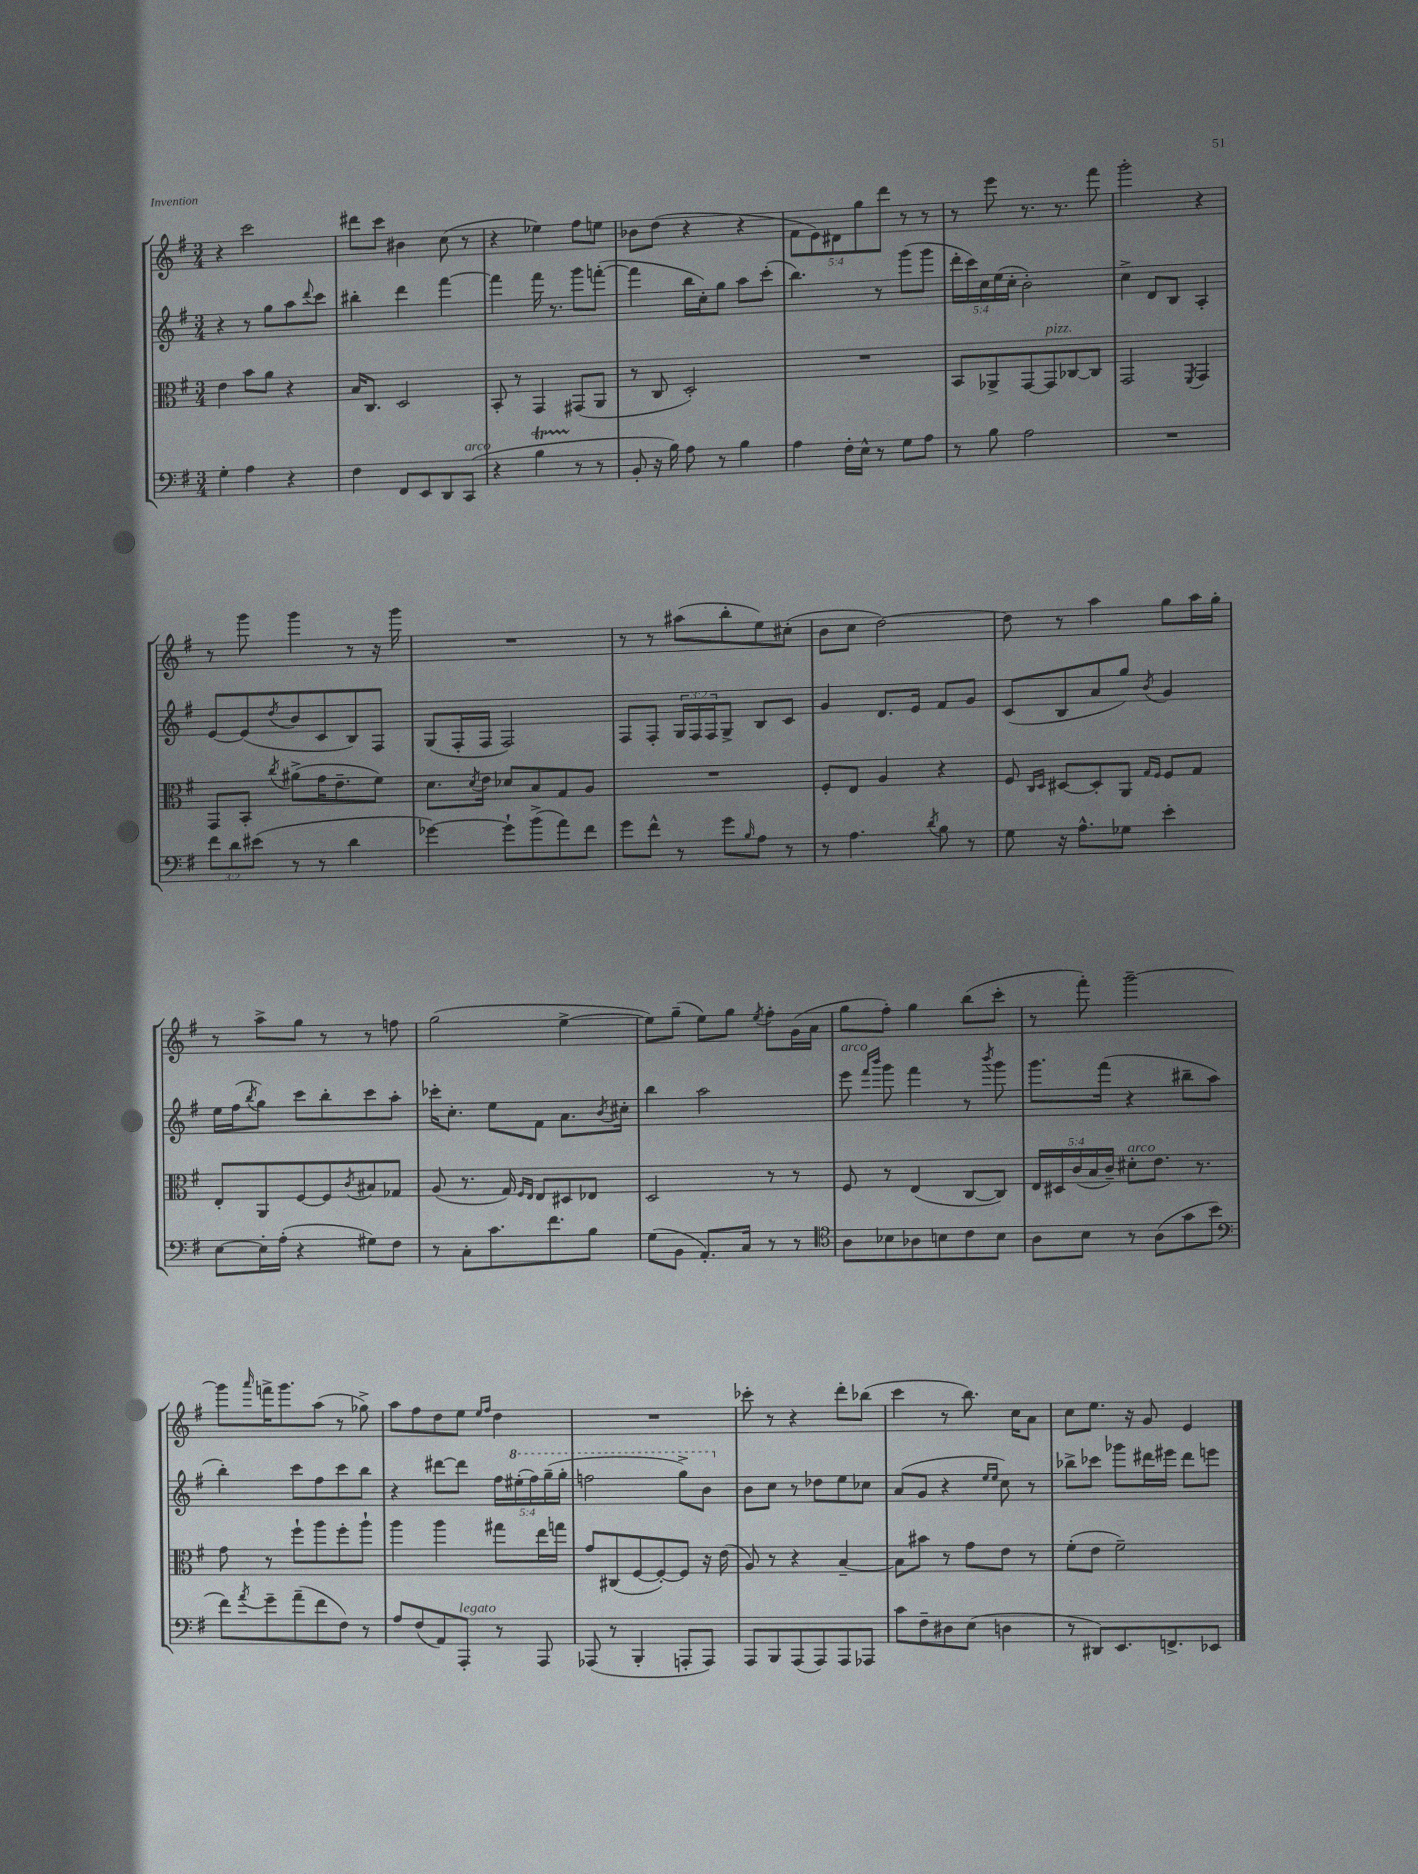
<<
\new StaffGroup <<
\new Staff = "s0" {
    \clef treble \key g \major \numericTimeSignature \time 3/4 \override Staff.TupletNumber.text = #tuplet-number::calc-fraction-text
    r4 c'''2 |
    dis'''8 c'''8 bis'4 c''8( r8 |
    r4 ees''4) fis''8 e''8 |
    bes'8 d''8( r4 r4 |
    \tuplet 5/4 { fis'8 e'8) dis'8 g''8 d'''8 } r8 r8 |
    r8 e'''8 r8. r8. fis'''8 |
    g'''2-. r4 |
    r8 g'''8 g'''4 r8 r16 g'''16 |
    R2. |
    r8 r8 ais''8( b''8-. e''8) cis''8-.( |
    b'8 c''8 d''2~) |
    d''8 r8 a''4 g''8 a''16 g''16-. |
    r8 a''8-> g''8 r8 r8 f''8 |
    g''2( e''4~-> |
    e''8) g''8--( e''8) g''8 \acciaccatura { e''8 } fis''8-. g'16( a'16 |
    g''8 fis''8-.) g''4 b''8( c'''8-. |
    r8 fis'''8-.) g'''2~-- |
    g'''8 \grace { a'''16 } f'''16-> g'''8. a''8( r8 ges''8->) |
    a''8 fis''8 d''8 e''8 \grace { e''16 fis''16 } d''4 |
    R2. |
    ces'''8-. r8 r4 d'''8-. bes''8( |
    c'''4 r8 b''8.) c''16 a'8 |
    c''8 e''8. r16 g'8 e'4 \bar "|." |
}
\new Staff = "s1" {
    \clef treble \key g \major \numericTimeSignature \time 3/4 \override Staff.TupletNumber.text = #tuplet-number::calc-fraction-text
    r4 r8 g''8 a''8 \appoggiatura { d'''8 } c'''8 |
    bis''4-. d'''4 fis'''4~ |
    fis'''4 fis'''16 r8. g'''8 f'''8~-.( |
    f'''4 b''16 c''16-.) g''8 a''8 c'''8-.( |
    b''4.) r8 g'''8( g'''8 |
    \tuplet 5/4 { d'''16-. c'''16) c''16 e''16( c''16-. } b'2-.) |
    c''4-> d'8 b8 a4-. |
    e'8~ e'8( \acciaccatura { d''8 } b'8 c'8 b8) fis8 |
    g8( fis16-. fis16 fis2) |
    fis8 fis8-. \tuplet 3/2 { g16 fis16 fis16 } g8-> b8 c'8 |
    g'4 d'8. e'16 fis'8 g'8 |
    c'8( b8 a'8 g''8) \acciaccatura { b'8 } g'4 |
    e''16 fis''16( \acciaccatura { b''8 } g''8) c'''8 b''8-. c'''8 a''8-. |
    ces'''16-. c''8.-. e''8 fis'8 a'8. \acciaccatura { b'8 } cis''16-. |
    b''4 a''2 |
    e'''8^\markup { \italic "arco" } \grace { fis'''16 b'''16 } g'''8 fis'''4 r8 \acciaccatura { b'''8 } g'''8 |
    g'''8. fis'''16( r4 bis''8-- a''8 |
    b''4-.) c'''8 fis''8 c'''8 b''8 |
    r4 dis'''8~ dis'''8 \tuplet 5/4 { fis''16 \ottava #1 eis'''16-.( fis'''16) g'''16--( g'''16-. } |
    f'''2 g'''8->) b''8 \ottava #0 |
    b'8 c''8 r8 des''8 e''8 ces''8 |
    a'8( g'8 r4 \grace { e''16 e''16 } c''8) r8 |
    bes''8-> ces'''8 ges'''8 dis'''16 eis'''16 dis'''8 e'''8 \bar "|." |
}
\new Staff = "s2" {
    \clef alto \key g \major \numericTimeSignature \time 3/4 \override Staff.TupletNumber.text = #tuplet-number::calc-fraction-text
    e'4 b'8 a'8 r4 |
    b16 c8. d2 |
    b,8-. r8 g,4 gis,8( a,8 |
    r8 c8 d2-.) |
    R2. |
    b,8 aes,8-> g,8~ g,8^\markup { \italic "pizz." } ces8~ ces8 |
    g,2 \acciaccatura { fis,8 } g,4 |
    g,8 b,8-. \acciaccatura { c''8 } ais'8->( g'16 e'8.-- fis'8) |
    d'8. \acciaccatura { d'8 } e'16 des'8 b8 g8 a8 |
    R2. |
    fis8-. e8 a4 r4 |
    fis8 \grace { c16 d16 } dis8~ dis8-. a,8 \grace { g16 fis16 } fis8 g8 |
    e8-. a,8 fis8~ fis8 \acciaccatura { c'8 } bis8 ges8 |
    a8( r8. g16) \grace { fis16 e16 } e8 dis8 ees8 |
    d2 r8 r8 |
    fis8 r8 e4( c8~ c8) |
    \tuplet 5/4 { e16 dis16 c'16( b16 c'16--) } dis'8-.^\markup { \italic "arco" } e'8. r8. |
    g'8 r8 fis''8-! a''8 fis''8-. a''8-! |
    a''4 a''4 gis''8 e''16 g''16 |
    g'8 cis8( fis8~ fis8~-.) fis8 r16 e'16( |
    a8) r8 r4 b4~-- |
    b8 bis'8 r8 g'8 e'8 r8 |
    fis'8-.( e'8 fis'2--) \bar "|." |
}
\new Staff = "s3" {
    \clef bass \key g \major \numericTimeSignature \time 3/4 \override Staff.TupletNumber.text = #tuplet-number::calc-fraction-text
    g4-. a4 r4 |
    fis4 fis,8 e,8 d,8 c,8^\markup { \italic "arco" }( |
    r4 b4\startTrillSpan r8\stopTrillSpan r8 |
    b,8-. r16 b16) a8 r8 b4 |
    a4 fis16-. e16-^ r8 g8 a8 |
    r8 b8 a2 |
    R2. |
    \tuplet 3/2 { fis'8 d'8 eis'8( } r8 r8 d'4 |
    ges'4~) ges'8-! b'8->( a'8) fis'8 |
    g'8 fis'8-^ r8 g'8 \grace { b16 } a8 r8 |
    r8 a4. \acciaccatura { d'8 } b8 r8 |
    g8 r16 a8.-^ ges8 e'4-. |
    e8~ e16-. a16-.( r4 gis8) fis8 |
    r8 c8-. c'8. fis'8. b8 |
    g8( b,8 a,8.-.) c16 r8 r8 |
    \clef tenor a8 bes8 aes8 b8 c'8 b8 |
    a8 b8 r8 a8( g'8 b'8 |
    \clef bass fis'8) \acciaccatura { a'8 } g'8-- a'8--( fis'8 fis8) r8 |
    a8 fis8( a,8) a,,8-.^\markup { \italic "legato" } r8 a,,8 |
    aes,,8( r8 b,,4-. a,,8-. a,,8) |
    a,,8 b,,8 a,,8( a,,8) a,,8 aes,,8 |
    c'8 fis8-- dis8 e8( d4 |
    r8 dis,8) e,8. f,8.-> ees,8 \bar "|." |
}
>>
>>
\layout { \context { \Score \remove "Bar_number_engraver" } }
